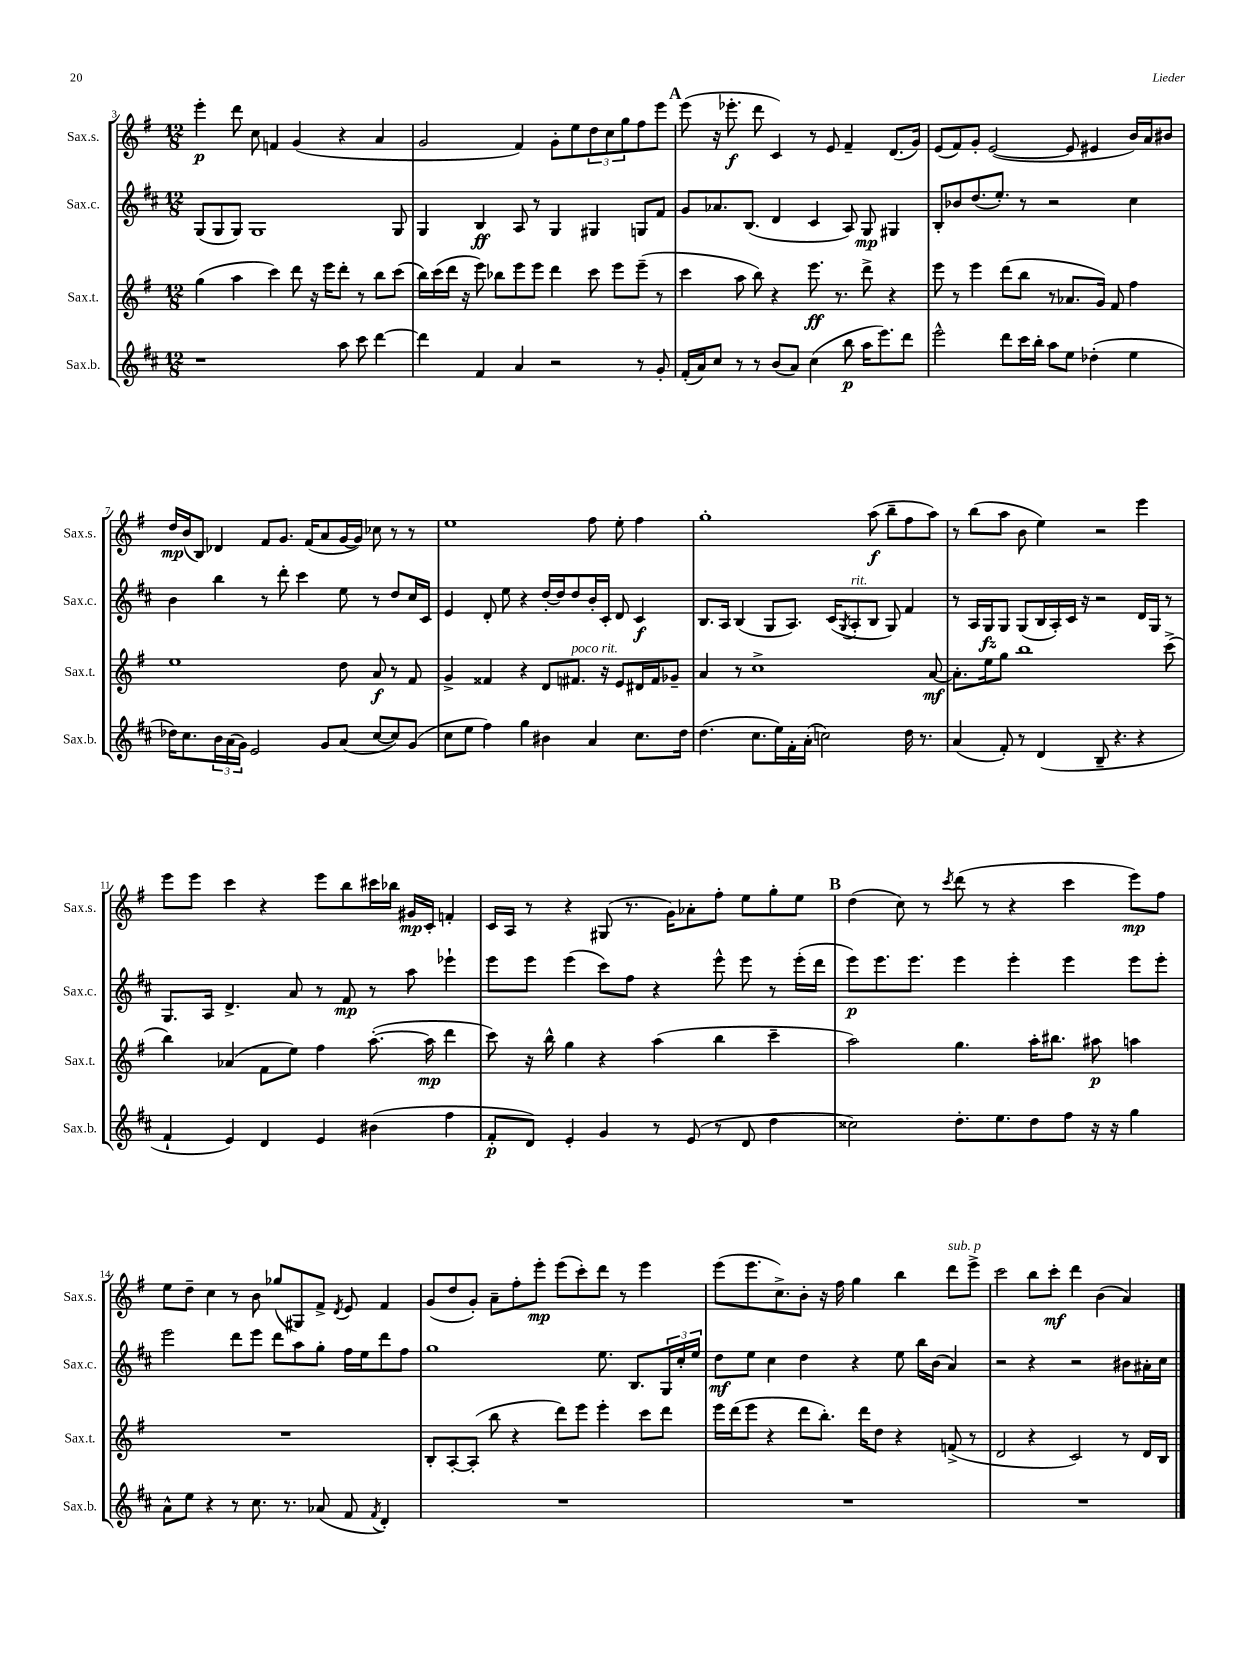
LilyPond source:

<<
\new StaffGroup <<
\new Staff = "s0" \with { instrumentName = "Sax.s." shortInstrumentName = "Sax.s." } {
    \clef treble \key g \major \numericTimeSignature \time 12/8
    e'''4-.\p d'''8 c''8 f'4 g'4( r4 a'4 |
    g'2 fis'4) g'8-. e''8 \tuplet 3/2 { d''8 c''8 g''8 } fis''8 e'''8 |
    \mark \markup { \bold "A" } e'''8( r16 ees'''8.-.\f d'''8 c'4) r8 e'8 fis'4-- d'8.( g'16) |
    e'8( fis'8) g'8-. e'2~( e'8 eis'4 b'16) a'16 bis'8 |
    d''16\mp b'16( b8) des'4 fis'8 g'8. fis'16( a'8 g'16~ g'16) ces''8 r8 r8 |
    e''1 fis''8 e''8-. fis''4 |
    g''1-. a''8\f( b''8-- fis''8 a''8) |
    r8 b''8( a''8 b'8 e''4) r2 e'''4 |
    e'''8 e'''8 c'''4 r4 e'''8 b''8 cis'''16 bes''16 gis'16\mp c'16-. f'4-. |
    c'16 a16 r8 r4 gis8( r8. g'16) aes'8-. fis''8-. e''8 g''8-. e''8 |
    \mark \markup { \bold "B" } d''4( c''8) r8 \acciaccatura { c'''8 } d'''8( r8 r4 c'''4 e'''8\mp) fis''8 |
    e''8 d''8-- c''4 r8 b'8 ges''8( gis8) fis'8-> \acciaccatura { d'8 } e'8 fis'4 |
    g'8( d''8 g'8-.) a'8-- fis''8-. e'''8-.\mp e'''8( c'''8-.) d'''8 r8 e'''4 |
    e'''8( e'''8. c''8.->) b'8-. r16 fis''16 g''4 b''4 d'''8^\markup { \italic "sub. p" } e'''8-> |
    c'''2 b''8 c'''8-.\mf d'''4 b'4( a'4) \bar "|." |
}
\new Staff = "s1" \with { instrumentName = "Sax.c." shortInstrumentName = "Sax.c." } {
    \clef treble \key d \major \numericTimeSignature \time 12/8
    g8( g8 g8) g1 g8 |
    g4 b4\ff a8 r8 g4 gis4 g8 fis'8 |
    \mark \markup { \bold "A" } g'8 aes'8. b8.( d'4 cis'4 a8) g8\mp gis4 |
    b8-. bes'8 d''8.( e''8.-.) r8 r2 cis''4 |
    b'4 b''4 r8 d'''8-. cis'''4 e''8 r8 d''8 cis''16 cis'16 |
    e'4 d'8-. e''8 r4 d''16~-. d''16 d''8 b'16-. cis'16-. d'8 cis'4\f |
    b8. a16 b4( g8 a8.) cis'16( \acciaccatura { g8 } a8-.^\markup { \italic "rit." } b8 g8) fis'4 |
    r8 a16 g16\fz g8 g8( b16 a16-.) cis'16 r16 r2 d'16 g16 r8 |
    g8. a16 d'4.-> a'8 r8 fis'8\mp r8 a''8 ees'''4-! |
    e'''8 e'''8 e'''4( cis'''8) fis''8 r4 e'''8-^ e'''8 r8 e'''16-.( d'''16 |
    \mark \markup { \bold "B" } e'''8\p) e'''8. e'''8. e'''4 e'''4-. e'''4 e'''8 e'''8-. |
    e'''2 d'''8 e'''8 d'''8 a''8 g''8-. fis''16 e''16 d'''8 fis''8 |
    g''1 e''8. b8. \tuplet 3/2 { g16 cis''16-. e''16 } |
    d''8\mf e''8 cis''4 d''4 r4 e''8 b''16 b'16( a'4) |
    r2 r4 r2 bis'8 ais'16-. cis''16 \bar "|." |
}
\new Staff = "s2" \with { instrumentName = "Sax.t." shortInstrumentName = "Sax.t." } {
    \clef treble \key g \major \numericTimeSignature \time 12/8
    g''4( a''4 c'''4) d'''8 r16 e'''16 d'''8-. r8 b''8 c'''8( |
    b''16) c'''16( d'''16 r16 e'''8) bes''8 e'''8 e'''8 d'''4 c'''8 e'''8 e'''8--( r8 |
    \mark \markup { \bold "A" } c'''4 a''8 b''8) r4 e'''8.\ff r8. d'''8-> r4 |
    e'''8 r8 e'''4 d'''8( b''8 r8 aes'8. g'16) fis'8 fis''4 |
    e''1 d''8 a'8\f r8 fis'8 |
    g'4-> fisis'4 r4 d'8 fis'8.^\markup { \italic "poco rit." } r16 e'8 dis'16 fis'16 ges'8-- |
    a'4 r8 c''1-> a'8~\mf |
    a'8.-. e''16 g''8 b''1 c'''8->( |
    b''4) aes'4( fis'8 e''8) fis''4 a''8.~-.( a''16\mp d'''4 |
    c'''8) r16 b''16-^ g''4 r4 a''4( b''4 c'''4-- |
    \mark \markup { \bold "B" } a''2) g''4. a''16-. bis''8. ais''8\p a''4 |
    R1. |
    b8-. a8~-. a8-.( b''8 r4 d'''8) e'''8 e'''4-. c'''8 d'''8 |
    e'''16 d'''16( e'''8 r4 d'''8 b''8.-.) d'''16 d''8 r4 f'8->( r8 |
    d'2 r4 c'2) r8 d'16 b16 \bar "|." |
}
\new Staff = "s3" \with { instrumentName = "Sax.b." shortInstrumentName = "Sax.b." } {
    \clef treble \key d \major \numericTimeSignature \time 12/8
    r1 a''8 cis'''8 d'''4~ |
    d'''4 fis'4 a'4 r2 r8 g'8-. |
    \mark \markup { \bold "A" } fis'16-.( a'16) cis''8 r8 r8 b'8( a'8) cis''4( b''8\p a''16 e'''8.) d'''8 |
    e'''2-^ d'''8 cis'''16 b''16-. a''8 e''8 des''4-.( e''4 |
    des''16) cis''8. \tuplet 3/2 { b'16 a'16( g'16) } e'2 g'8 a'8( cis''8~ cis''8) g'8( |
    cis''8 e''8 fis''4) g''4 bis'4 a'4 cis''8. d''16 |
    d''4.( cis''8. e''16) fis'16-. a'16-.( c''2) d''16 r8. |
    a'4( fis'8-.) r8 d'4( b8-- r4. r4 |
    fis'4-! e'4) d'4 e'4 bis'4( fis''4 |
    fis'8-.\p d'8) e'4-. g'4 r8 e'8( r8 d'8 d''4 |
    \mark \markup { \bold "B" } cisis''2) d''8.-. e''8. d''8 fis''8 r16 r16 g''4 |
    a'8-^ e''8 r4 r8 cis''8. r8. aes'8( fis'8 \acciaccatura { fis'8 } d'4-.) |
    R1. |
    R1. |
    R1. \bar "|." |
}
>>
>>
\layout { \context { \Score currentBarNumber = #3 } }
